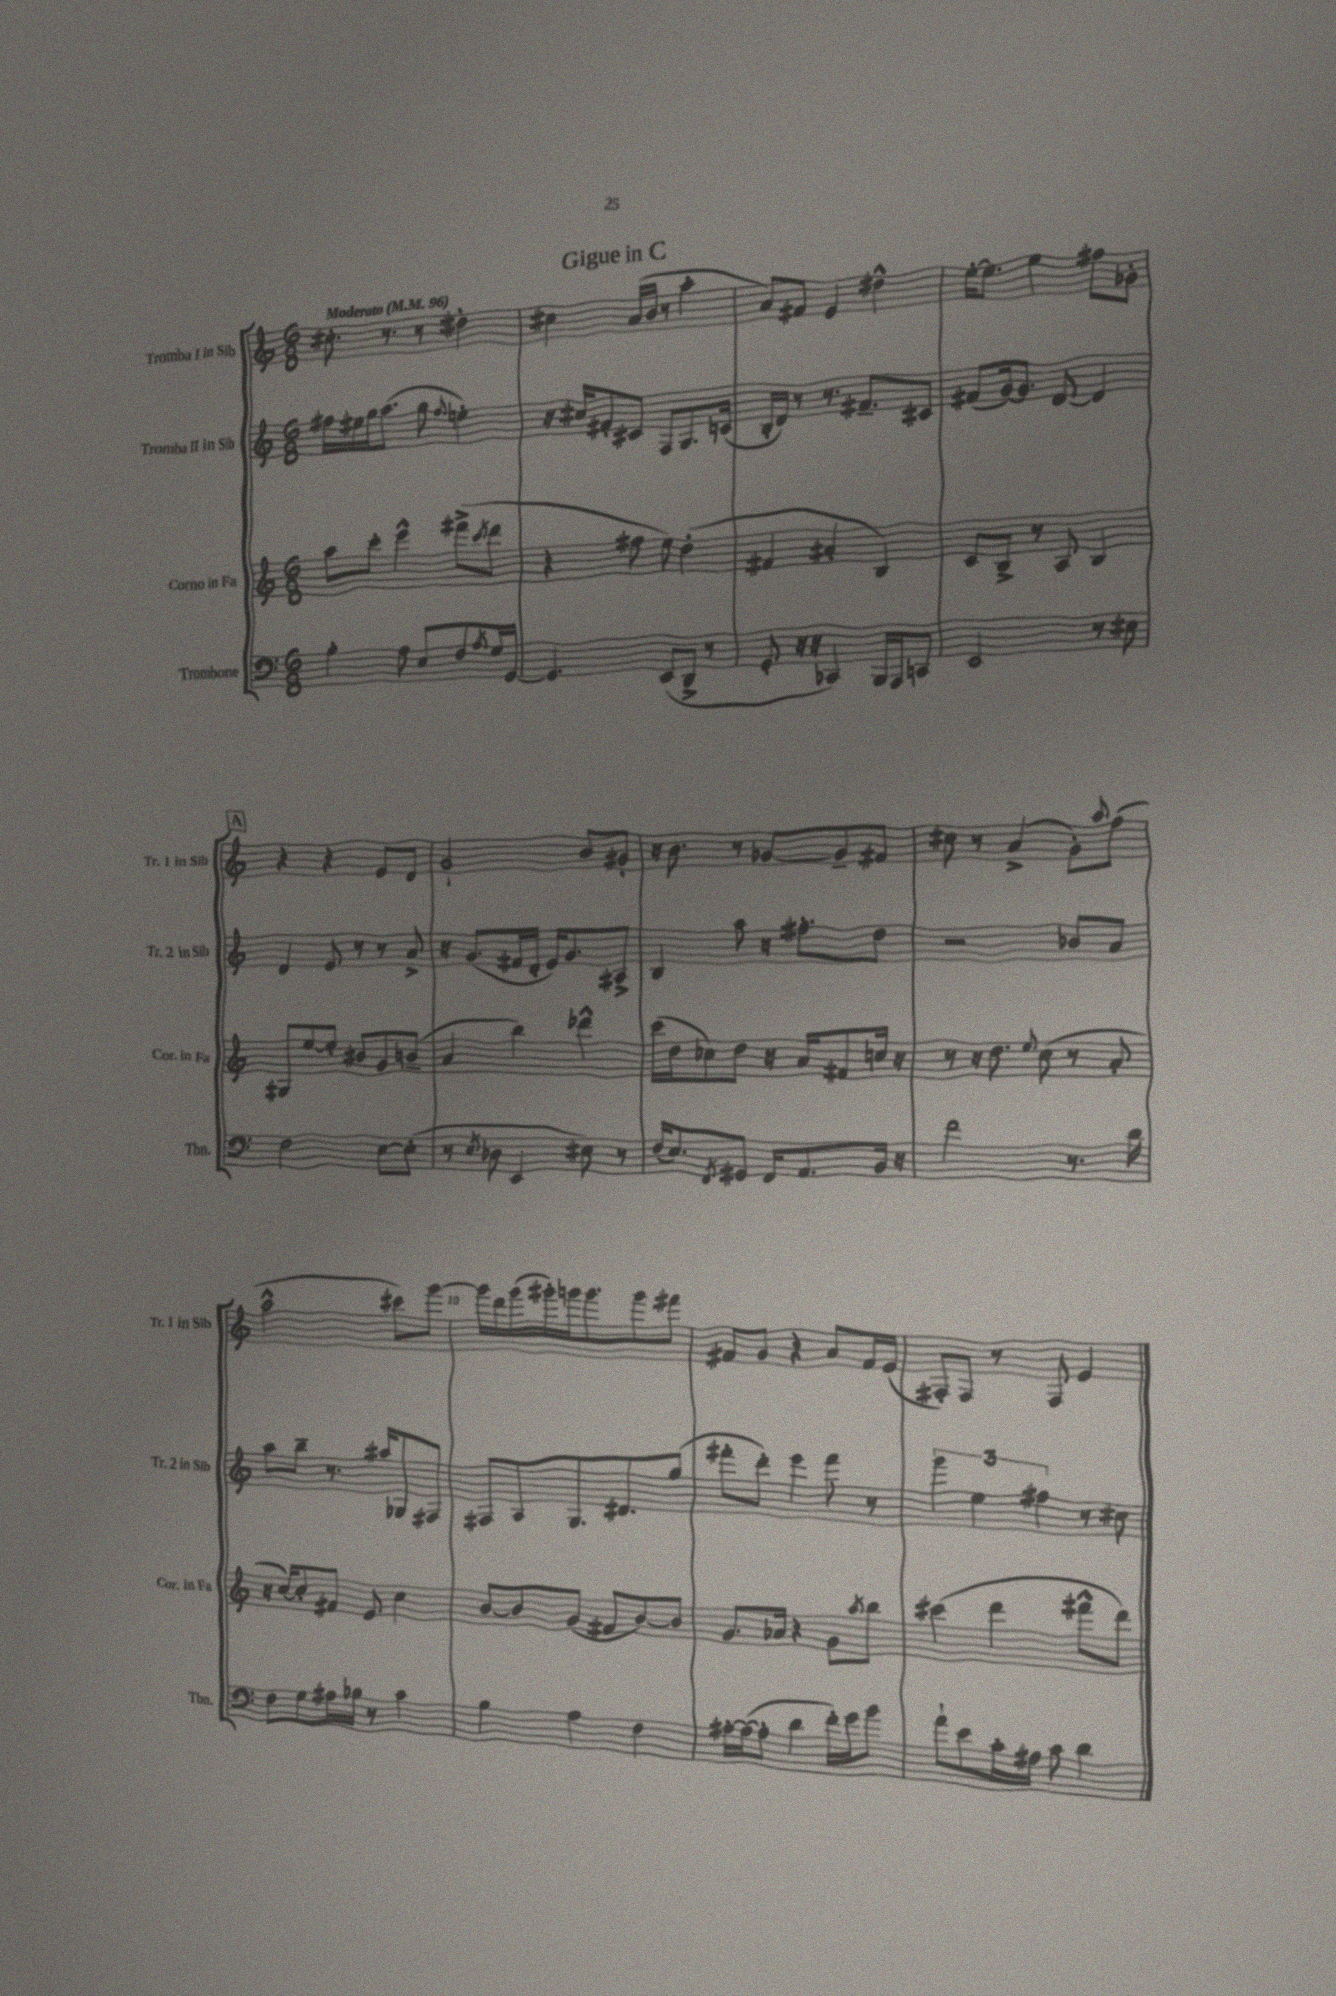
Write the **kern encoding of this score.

**kern	**kern	**kern	**kern
*part4	*part3	*part2	*part1
*staff4	*staff3	*staff2	*staff1
*I"Trombone	*I"Corno in Fa	*I"Tromba II in Sib	*I"Tromba I in Sib
*I'Tbn.	*I'Cor. in Fa	*I'Tr. 2 in Sib	*I'Tr. 1 in Sib
*clefF4	*clefG2	*clefG2	*clefG2
*k[]	*k[]	*k[]	*k[]
*M6/8	*M6/8	*M6/8	*M6/8
*MM96	*MM96	*MM96	*MM96
=1	=1	=1	=1
!	!	!	!LO:TX:a:B:t=Moderato
4B'\	8aa\L	16ff#X\LL	8.cc#X'\
.	.	16ee#X\	.
.	8ccc'\J	16gg\J	.
.	.	(8.aa\J	8.r
8A\	4eee^^\	.	.
8E/L	.	8gg\	8r
.	.	8qqff#/	.
8F/	(8fff#X^\L	4een'\)	4dd#X'\
8qA/	8qccc/	.	.
16G/L	8ddd\J	.	.
[16GG/JJ	.	.	.
=2	=2	=2	=2
4.GG/]	4r	16r	4cc#X\
.	.	16cc#X/KL	.
.	.	8f#X'/	.
.	8ff#X\	8c#X/J	(16a/LL
.	.	.	16b/JJ
(8EE/L	8ee\)	8F/L	8r
8DD^/J	(4dd'\	8.G/	4aa'\
8r	.	.	.
.	.	(16cn/Jk	.
=3	=3	=3	=3
8GG'/	4f#X/	16B'/LL	8a/L)
.	.	16d/JJ)	.
16r	.	8r	8f#X/J
16r	.	.	.
4CC-X/)	4a#X'/	8.r	4e/
.	.	8.f#X~/L	.
16BBB/LL	4B/)	.	4dd#X^^\
16AAA/J	.	.	.
8CCn/J	.	8c#X/J	.
=4	=4	=4	=4
2EE/	8c/L	(8f#X/L	[16ee'\KL
.	.	.	8.ee\J]
.	8B^/J	[16g/k)	.
.	.	8.g/J]	.
.	8r	.	4ee\
.	8A/	[8d/	.
8r	4B/	4d/]	8ff#X\L
8E#X\	.	.	8g-X'\J
!!LO:LB:g=z
!!LO:REH:place=s1:t=A
=5	=5	=5	=5
2F\	8G#X/L	4d/	4r
.	[8ee/	.	.
.	8ee'/J]	8e/	4r
.	8b#X/L	8r	.
[8E\L	8g/	8r	8e/L
(8E'\J]	(8bn~/J	8a^/	8d/J
=6	=6	=6	=6
8r	4a/	16r	2g`/
.	.	(8.g/L	.
8qE/	.	.	.
8D-X\	.	.	.
4EE/	4bb\)	16f#X/L	.
.	.	16d'/JJ	.
.	.	16e/KL)	.
.	.	8.g/	.
8E#X\)	4ddd-X^^\	.	8b/L
8r	.	8A#X^/J	8g#X'/J
=7	=7	=7	=7
(16F/KL	(16ccc\LL	4B/	16r
8.E/)	16dd\J	.	8.b\
.	8cc-X\)	.	.
8qFF/	.	.	.
8GG#X/J	8dd\J	8aa\	8r
16FF/KL	16r	16r	[8g-X/L
8.AA/	16a/KL	8.ff#X'\L	.
.	8f#X/	.	8g-~/]
16BB/Jk	16ccn/Jk	8dd\J	8f#X/J
16r	16r	.	.
=8	=8	=8	=8
2f\	8r	2r	8cc#X\
.	16r	.	8r
.	8.dd\	.	.
.	.	.	(4a^/
.	8qqee/	.	.
.	(8cc\	.	.
8.r	8r	8b-X/L	8g'\L)
.	.	.	8qqaa/
.	8a'/	8a/J	(8ff\J
16d\	.	.	.
!!LO:LB:g=z
=9	=9	=9	=9
8F\L	16r	8aa\L	2aa^^\
.	[16cc/KL)	.	.
8G\	8cc'/]	8bb~\J	.
16A#X\L	8f#X/J	8.r	.
16B-X\JJ	.	.	.
8r	8e/	.	.
.	.	16aa#X/KL	.
4c\	4cc\	8G-X/	8ccc#X\L)
.	.	8F#X/J	[8ggg\J
=10	=10	=10	=10
4B\	[8b/L	8F#X/L	16ggg\LL]
.	.	.	16ddd\
.	8b/]	8A/	(16ggg\
.	.	.	16ggg#X'\)
4A\	(8g/J	8.G/	16gggn\J
.	.	.	8.ggg\
.	8f#X/L	.	.
.	.	8.d#X/	.
4F\	[8b/)	.	8ggg\
.	8b/J]	(8gg/J	8fff#X\J
=11	=11	=11	=11
[16A#X'\LL	8.g/L	8fff#X'\L	8f#X/L
(16A#\J_	.	.	.
8A#'\J]	.	8ddd'\J)	8g/J
.	16a-X/Jk	.	.
4d\	4r	4eee\	4r
16f'\LL)	8g\L	8fff#\	8a/L
16g\J	.	.	.
.	8qaa/	.	.
8b\J	8bb\J	8r	16f#/L
.	.	.	(16e/JJ
=12	=12	=12	=12
8a`\L	(4ccc#X\	6ggg\	8F#X'/L)
8e\	.	.	8F#/J
.	.	6ee\	.
16c'\L	4ddd\	.	8r
16A#X\JJ	.	.	.
.	.	6ff#X\	.
8c\	.	.	8F#/
4d\	8fff#X^^\L	8r	4e/
.	8ddd\J)	8cc#X\	.
==	==	==	==
*-	*-	*-	*-
